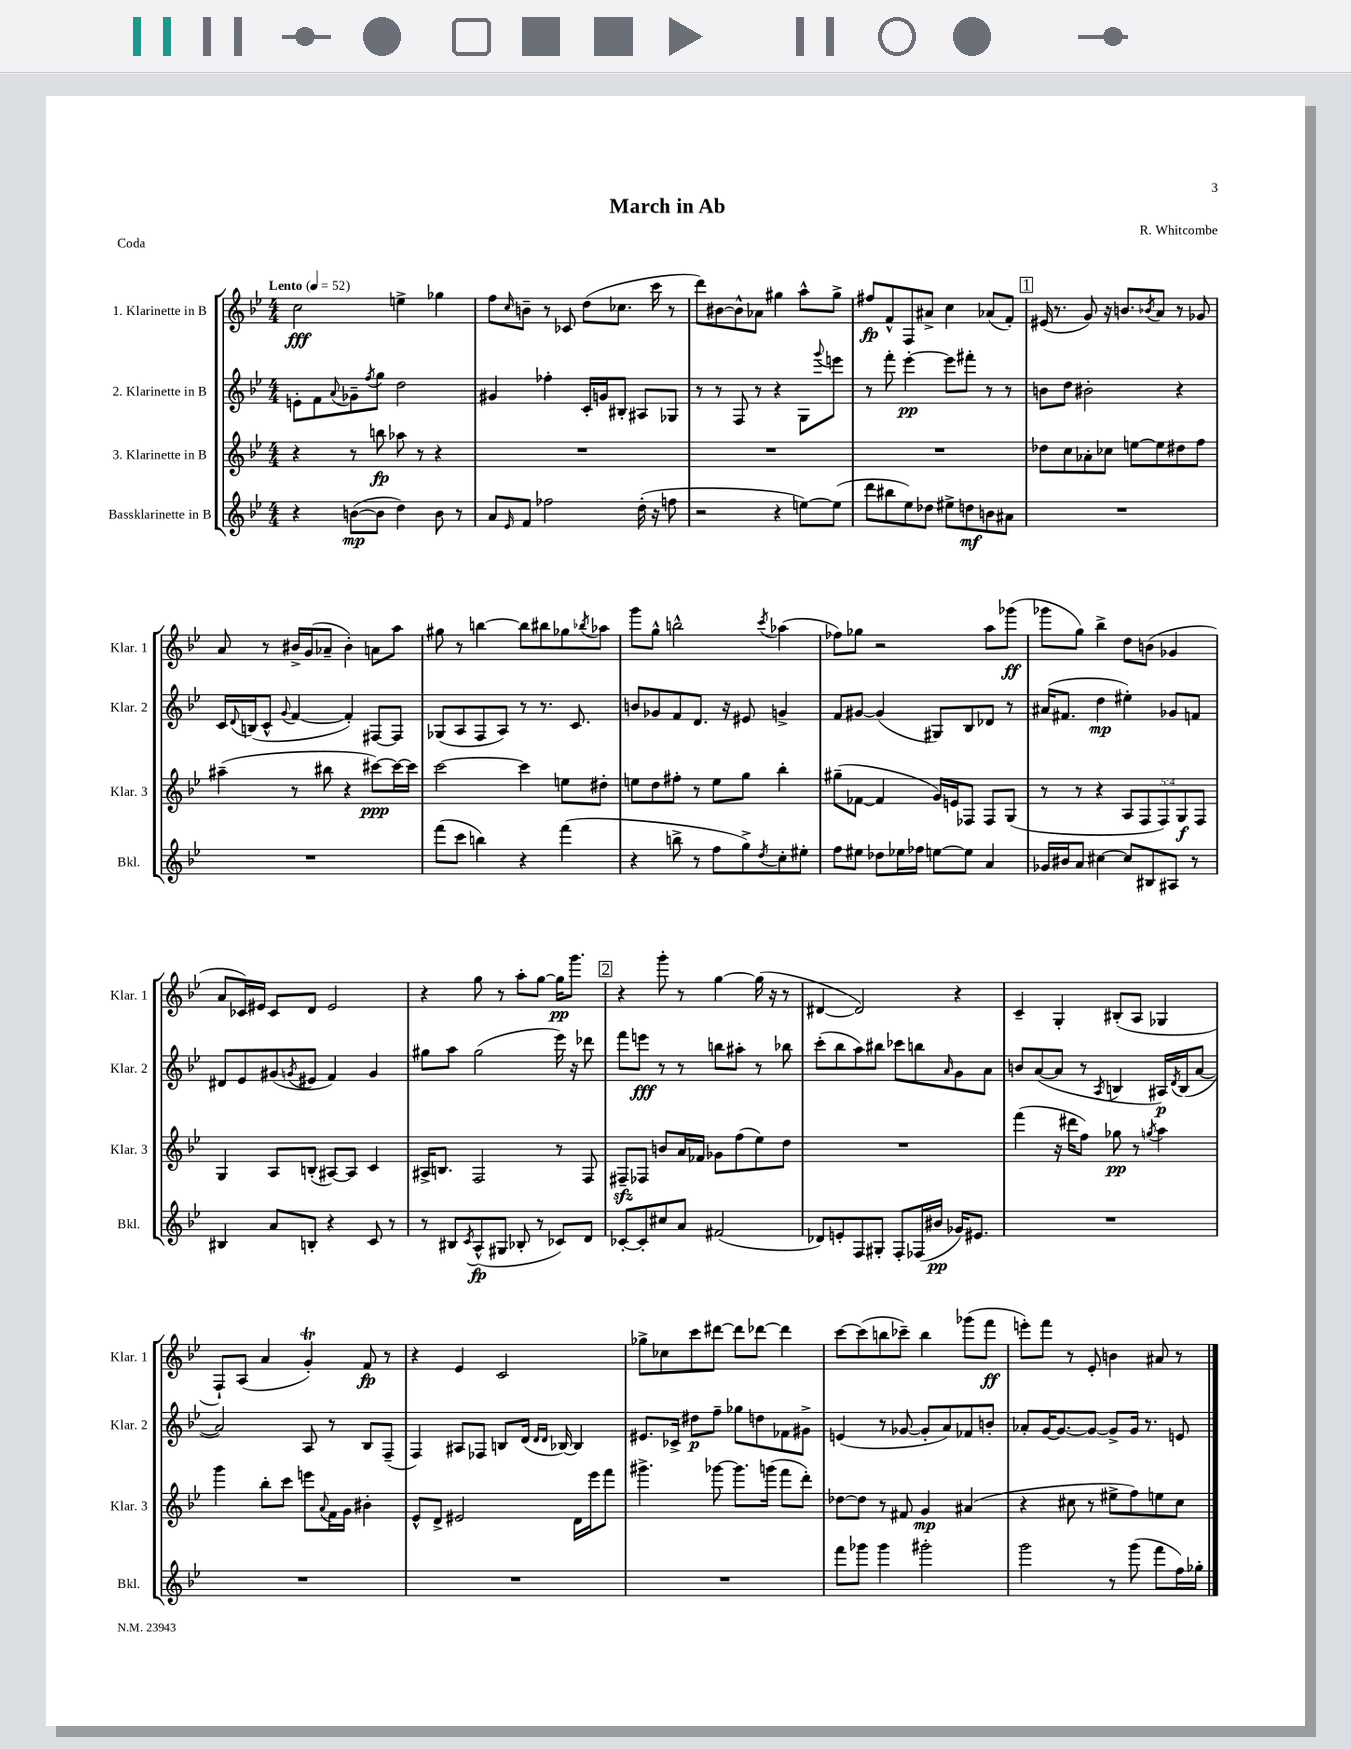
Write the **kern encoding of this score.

**kern	**kern	**kern	**kern
*staff4	*staff3	*staff2	*staff1
*clefG2	*clefG2	*clefG2	*clefG2
*k[b-e-]	*k[b-e-]	*k[b-e-]	*k[b-e-]
*M4/4	*M4/4	*M4/4	*M4/4
*MM52	*MM52	*MM52	*MM52
4r	4r	8e'	2cc
.	.	8f	.
.	.	8qqa	.
([8b	8r	8g-~	.
.	.	8qff	.
8b]	8bb	8gg	.
4dd)	8aa-	2dd	4ee^
.	8r	.	.
8b	4r	.	4gg-
8r	.	.	.
=	=	=	=
8a	1r	4g#	8ff
16qqe-	.	.	16qqcc
8f	.	.	8b~
2ff-	.	4ff-'	8r
.	.	.	8c-
.	.	16c'	(8dd
.	.	16g	.
.	.	8B#'	8.cc-
(16dd'	.	8A#	.
16r	.	.	16ccc
8ff	.	8G-	8r
=	=	=	=
2r	1r	8r	8ddd)
.	.	8r	[8b#
.	.	8F	8b#^^]
.	.	8r	8a-
4r	.	4r	4gg#
[8ee)	.	8G	8aa^^
.	.	8qqggg	.
(8ee]	.	8eee	8gg#^
=	=	=	=
8ddd	1r	8r	8ff#
8bb#	.	8fff'	8f^^
8ee-)	.	[4eee-'	8F
8dd-	.	.	8a#^
8ee#^	.	8eee-]	4cc
8dd	.	8fff#'	.
8b	.	8r	(8a-
8a#	.	8r	8f')
=	=	=	=
1r	8dd-	8b	(16e#
.	.	.	8.r
.	8cc	8dd	.
.	8a-'	2b#'	8g)
.	8cc-	.	16r
.	.	.	8.b
.	[8ee	.	.
.	.	.	8qb-
.	8ee]	.	8a
.	8dd#	4r	8r
.	8ff	.	8g-
=	=	=	=
1r	(4aa#~	16c	8a
.	.	8qqd	.
.	.	(16B	.
.	.	8c^^	8r
.	.	8qqg	.
.	8r	[4f	16b#^
.	.	.	(16g
.	8bb#	.	8a-~
.	4r	4f'])	4b#')
.	[8ccc#)	[8F#	8a
.	16ccc#_	8F#]	8aa
.	16ccc#]	.	.
=	=	=	=
(8fff	[2ccc	(8G-	8gg#
8ccc	.	8A	8r
4bb)	.	8F	[4bb
.	.	8A)	.
4r	4ccc]	8r	8bb]
.	.	8.r	8bb#
(4fff	8ee	.	8gg-
.	.	8.c	.
.	.	.	8qbb-
.	8dd#'	.	8aa-
=	=	=	=
4r	8ee	8b	8ggg
.	8dd	8g-	8gg^^
8bb^	8ff#'	8f	2bb^^
8r	8r	8.d	.
8ff	8ee	.	.
.	.	16r	.
8gg^)	8gg	8e#	.
8qdd	.	.	8qccc
8cc'	4bb-'	4g^	(4aa-
8ee#'	.	.	.
=	=	=	=
8ff	(8gg#~	8f	8ff-)
8ee#	[8f-	[8g#	8gg-
8dd-	4f-]	(4g#]	2r
16ee-	.	.	.
16ff-	.	.	.
[8ee	16g)	8G#)	.
.	16e	.	.
8ee]	8F-	8B-	.
4a	8F-	8d-	8aa
.	(8G	8r	(8ggg-
=	=	=	=
16g-	8r	(16a#	8ggg-
16b#	.	8.f#	.
8a	8r	.	8gg)
[4cc#	4r	4dd	4bb-^
8cc#]	10A	4ee#')	8dd
.	10F	.	.
8B#	.	.	(8b
.	10F)	.	.
8A#	.	8g-	4g-
.	10G	.	.
8r	.	8f	.
.	10F	.	.
=	=	=	=
4B#	4G	8d#	8a
.	.	8e-	16c-)
.	.	.	16e#
8a	8A	(8g#	8c-
.	.	8qg	.
8B'	(8B'	8e#	8d
4r	[8A#)	4f)	2e#
.	8A#]	.	.
8c	4c	4g	.
8r	.	.	.
=	=	=	=
8r	16A#^	8gg#	4r
.	8.B	.	.
8B#	.	8aa	.
8qc	.	.	.
(8A^^	2F	(2gg#	8gg
8G#	.	.	8r
8B-'	.	.	8aa'
8r	.	.	[8gg
8c-)	8r	16eee-)	16gg]
.	.	16r	8.ggg
8d	8F	8ddd-	.
=	=	=	=
[8c-'	8F#~	8fff	4r
8c-']	8F-	8eee	.
8cc#	8b	8r	8ggg'
8a	16a	8r	8r
.	16f-	.	.
(2f#	8g-	8bb	[4gg
.	(8ff	8aa#'	.
.	8ee-)	8r	(16gg]
.	.	.	16r
.	8dd	8bb-	8r
=	=	=	=
8d-)	1r	(8ccc'	[4d#
8e'	.	8bb-	.
8F	.	8aa)	2d#])
8G#'	.	8bb#	.
8F'	.	8ccc-	.
(16F-	.	8bb	.
16b#	.	.	.
.	.	16qqa	.
16g-)	.	8g	4r
8.e#	.	.	.
.	.	8a	.
=	=	=	=
1r	(4fff	8b	4c~
.	.	([8a	.
.	16r	8a]	4G'
.	16ddd#	.	.
.	8ff)	8r	.
.	.	8qA	.
.	8gg-	4B	(8B#'
.	8r	.	8A
.	8qgg	.	.
.	4aa	16A#)	4G-
.	.	8qd	.
.	.	(16B	.
.	.	[8a	.
=	=	=	=
1r	4ggg	2a])	8F`)
.	.	.	(8A
.	8bb-'	.	4a
.	8ccc	.	.
.	8eee	8A	4g')
.	8qqa	.	.
.	16f	8r	.
.	16g	.	.
.	4b#'	8B-	8f
.	.	(8F~	8r
=	=	=	=
1r	8e-^^	4F)	4r
.	8d^	.	.
.	2e#	8A#	4e-
.	.	8F-	.
.	.	8B	2c
.	.	(16d	.
.	.	16qqd	.
.	.	16qqd	.
.	.	[16B-)	.
.	16d	4B-]	.
.	16eee-	.	.
.	8fff	.	.
=	=	=	=
1r	4.ggg#^	8.e#	8gg-^
.	.	.	8cc-
.	.	16c-^	.
.	.	8dd#	8ccc
.	[8ggg-	8ff~	[8ddd#
.	8.ggg-]	8gg-	8ddd#]
.	.	8dd	[8ddd-
.	(16ggg	.	.
.	8fff	8f-	4ddd-]
.	8ddd')	8g#^	.
=	=	=	=
8fff	[8dd-	(4e	[8ccc
8ggg-	8dd-]	.	(8ccc]
4ggg-	8r	8r	8bb
.	8f#	[8g-	8ccc-~)
2ggg#'	4g	8g-']	4bb
.	.	8a)	.
.	(4a#	8f-	(8ggg-
.	.	8b'	8fff
=	=	=	=
2ggg	4r	8a-'	8eee')
.	.	[16g	8fff
.	.	8.g_	.
.	8cc#	.	8r
.	8r	8g_	8e-'
8r	8ee#^	8g^]	4b
(8ggg	8ff)	16g	.
.	.	8.r	.
8fff	8ee	.	8a#
16ff)	8cc#	8e	8r
16gg-'	.	.	.
==	==	==	==
*-	*-	*-	*-
